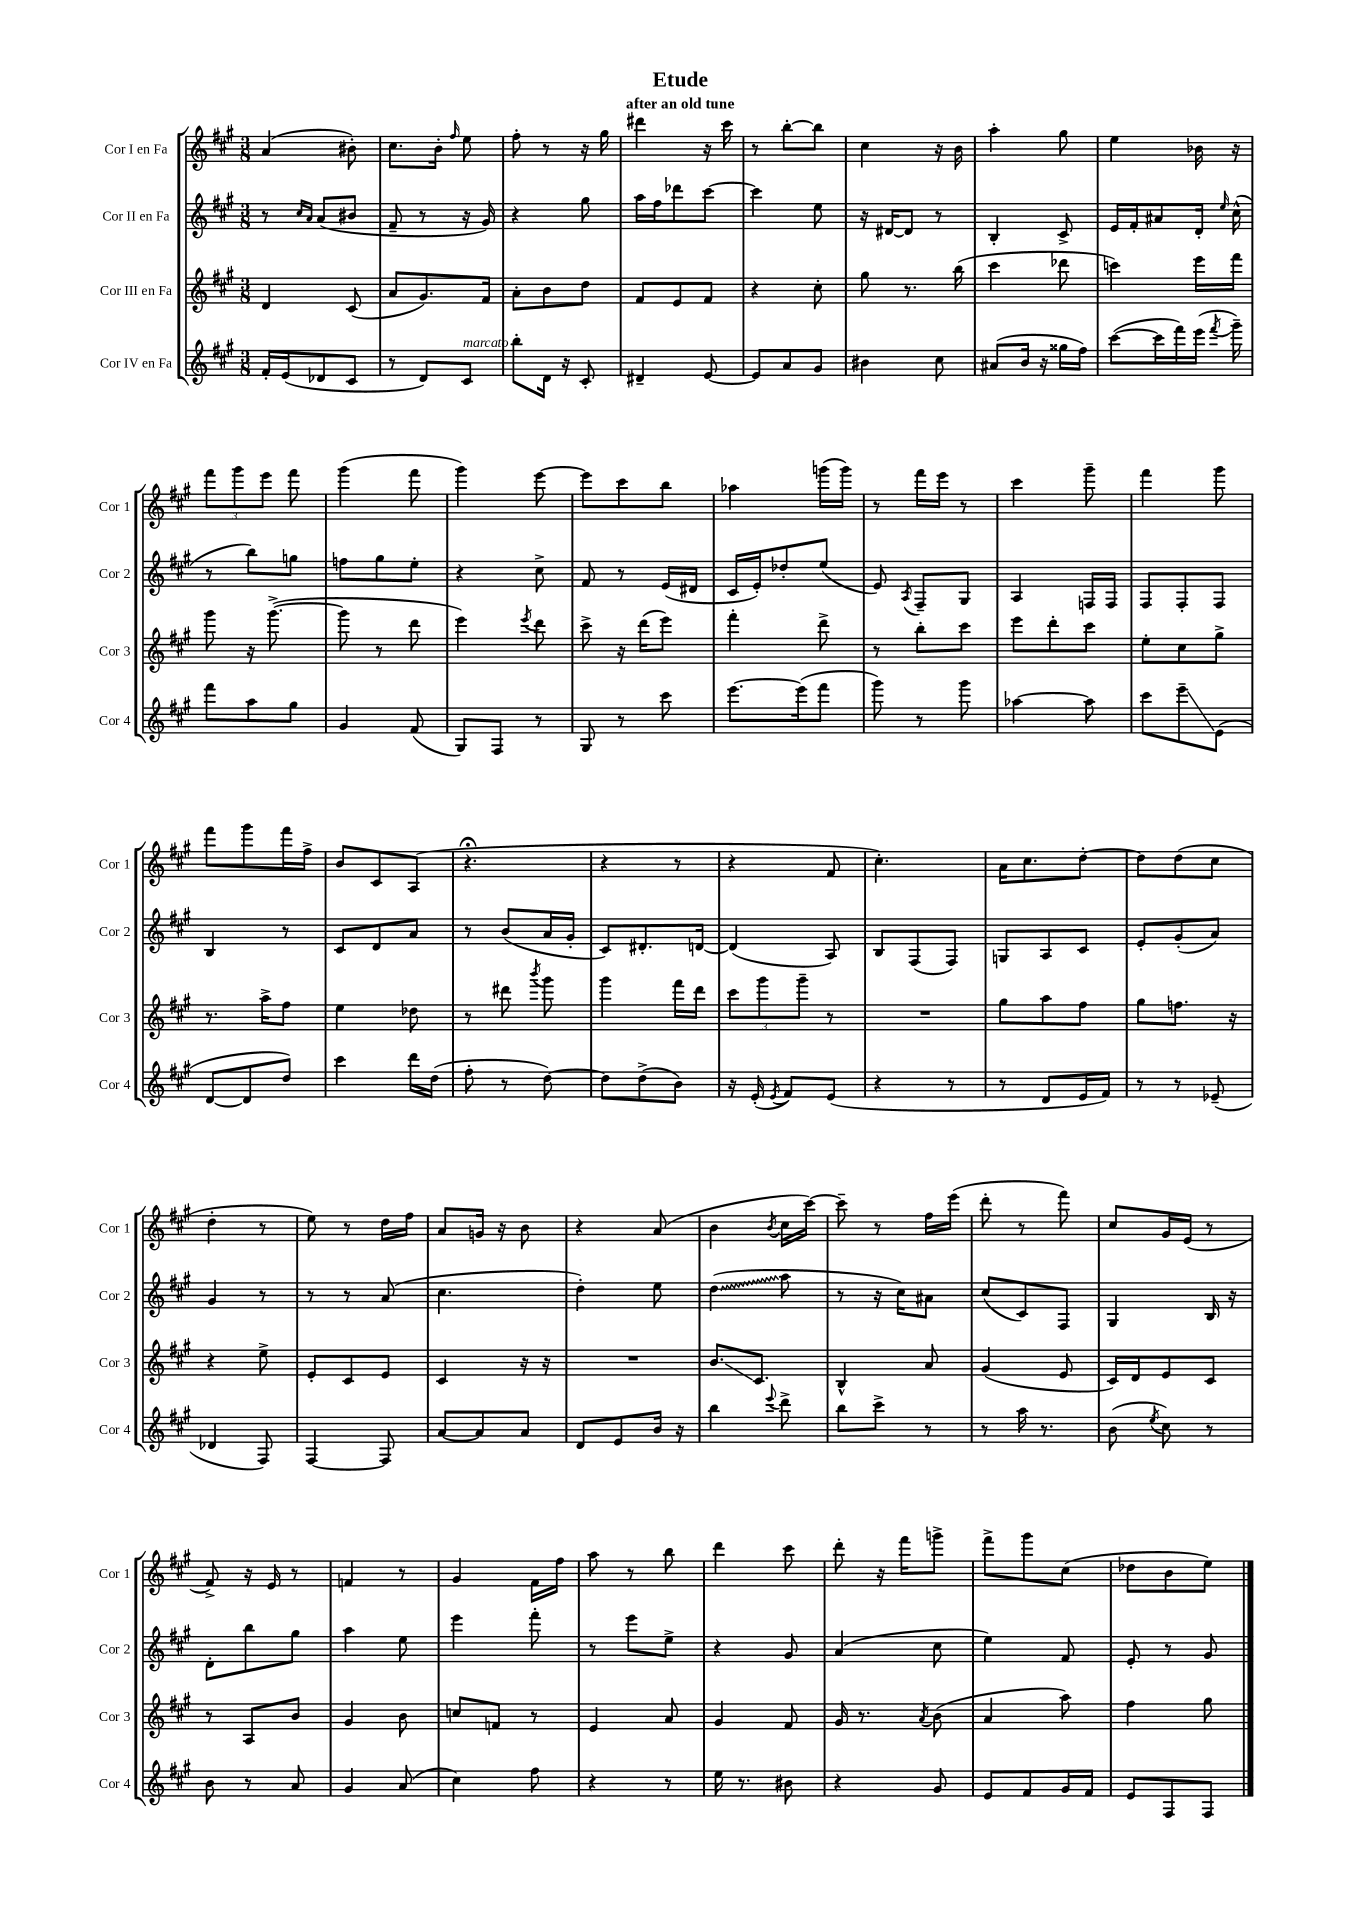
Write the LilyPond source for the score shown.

\header { title = "Etude" subtitle = "after an old tune" }
<<
\new StaffGroup <<
\new Staff = "s0" \with { instrumentName = "Cor I en Fa" shortInstrumentName = "Cor 1" } {
    \clef treble \key a \major \numericTimeSignature \time 3/8
    \autoBeamOff a'4( bis'8-.) |
    cis''8.[ b'16]-. \grace { fis''16 } e''8 |
    fis''8-. r8 r16 gis''16 |
    dis'''4 r16 cis'''16 |
    r8 b''8[~-. b''8] |
    cis''4 r16 b'16 |
    a''4-. gis''8 |
    e''4 bes'16 r16 |
    \tuplet 3/2 { fis'''8[ gis'''8 e'''8] } fis'''8 |
    gis'''4( fis'''8 |
    gis'''4) e'''8~ |
    e'''8[ cis'''8 b''8] |
    aes''4 g'''16[( g'''16]) |
    r8 fis'''16[ e'''16] r8 |
    cis'''4 gis'''8-- |
    fis'''4 gis'''8 |
    fis'''8[ gis'''8 fis'''16 fis''16]-> |
    b'8[ cis'8 a8]( |
    r4.\fermata |
    r4 r8 |
    r4 fis'8 |
    cis''4.-.) |
    a'16[ cis''8. d''8]~-. |
    d''8[ d''8( cis''8] |
    d''4-. r8 |
    e''8) r8 d''16[ fis''16] |
    a'8[ g'16] r16 b'8 |
    r4 a'8( |
    b'4 \acciaccatura { b'8 } cis''16[ cis'''16]~) |
    cis'''8-- r8 fis''16[ e'''16]( |
    d'''8-. r8 fis'''8) |
    cis''8[ gis'16 e'16]( r8 |
    fis'8->) r16 e'16 r8 |
    f'4 r8 |
    gis'4 fis'16[ fis''16] |
    a''8 r8 b''8 |
    d'''4 cis'''8 |
    d'''8-. r16 fis'''16[ g'''8]-> |
    fis'''8[-> gis'''8 cis''8]( |
    des''8[ b'8 e''8]) \bar "|." |
}
\new Staff = "s1" \with { instrumentName = "Cor II en Fa" shortInstrumentName = "Cor 2" } {
    \clef treble \key a \major \numericTimeSignature \time 3/8
    \autoBeamOff r8 \grace { cis''16[ a'16] } a'8[( bis'8] |
    fis'8-- r8 r16 gis'16) |
    r4 gis''8 |
    a''16[ fis''16 des'''8 cis'''8]~ |
    cis'''4 e''8 |
    r16 dis'16[~ dis'8] r8 |
    b4-. cis'8-> |
    e'16[ fis'16-. ais'8 d'16]-. \grace { e''16 } cis''16-^( |
    r8 b''8[) g''8] |
    f''8[ gis''8 e''8]-. |
    r4 cis''8-> |
    fis'8 r8 e'16[( dis'16] |
    cis'16[ e'16-.) des''8-. e''8]( |
    e'8) \acciaccatura { a8 } fis8[-- gis8] |
    a4 f16[ f16] |
    fis8[ fis8-. fis8] |
    b4 r8 |
    cis'8[ d'8 a'8] |
    r8 b'8[( a'16 gis'16]-. |
    cis'8[) dis'8.-. d'16]~ |
    d'4( a8) |
    b8[ fis8( fis8]) |
    g8[ a8 cis'8] |
    e'8[-. gis'8-.( a'8]) |
    gis'4 r8 |
    r8 r8 a'8( |
    cis''4. |
    d''4-.) e''8 |
    \once \override Glissando.style = #'zigzag d''4\glissando( a''8 |
    r8 r16 cis''16[) ais'8] |
    cis''8[( cis'8) fis8] |
    gis4 b16 r16 |
    d'8[-. b''8 gis''8] |
    a''4 e''8 |
    e'''4 fis'''8-. |
    r8 e'''8[ e''8]-> |
    r4 gis'8 |
    a'4( cis''8 |
    e''4) fis'8 |
    e'8-. r8 gis'8 \bar "|." |
}
\new Staff = "s2" \with { instrumentName = "Cor III en Fa" shortInstrumentName = "Cor 3" } {
    \clef treble \key a \major \numericTimeSignature \time 3/8
    \autoBeamOff d'4 cis'8( |
    a'8[ gis'8.) fis'16] |
    a'8[-. b'8 d''8] |
    fis'8[ e'8 fis'8] |
    r4 cis''8-. |
    gis''8 r8. b''16( |
    cis'''4 des'''8 |
    c'''4) e'''16[ fis'''16] |
    gis'''8 r16 gis'''8.~->( |
    gis'''8 r8 d'''8 |
    e'''4) \acciaccatura { e'''8 } d'''8 |
    cis'''8-> r16 d'''16[( e'''8]) |
    fis'''4-. d'''8-> |
    r8 b''8[-. cis'''8] |
    e'''8[ d'''8-. cis'''8] |
    e''8[-. cis''8 gis''8]-> |
    r8. a''16[-> fis''8] |
    e''4 des''8 |
    r8 dis'''8 \acciaccatura { b'''8 } gis'''8 |
    gis'''4 fis'''16[ d'''16] |
    \tuplet 3/2 { cis'''8[ gis'''8 gis'''8]-- } r8 |
    R4. |
    gis''8[ a''8 fis''8] |
    gis''8[ f''8.] r16 |
    r4 e''8-> |
    e'8[-. cis'8 e'8] |
    cis'4 r16 r16 |
    R4. |
    b'8.[\glissando cis'8.] |
    b4-^ a'8 |
    gis'4( e'8 |
    cis'16[) d'16 e'8 cis'8] |
    r8 a8[ b'8] |
    gis'4 b'8 |
    c''8[ f'8] r8 |
    e'4 a'8 |
    gis'4 fis'8 |
    gis'16 r8. \acciaccatura { a'8 } b'8( |
    a'4 a''8) |
    fis''4 gis''8 \bar "|." |
}
\new Staff = "s3" \with { instrumentName = "Cor IV en Fa" shortInstrumentName = "Cor 4" } {
    \clef treble \key a \major \numericTimeSignature \time 3/8
    \autoBeamOff fis'16[-. e'16( des'8 cis'8] |
    r8 d'8[) cis'8]^\markup { \italic "marcato" } |
    b''8[-. d'16] r16 cis'8-. |
    dis'4-- e'8~ |
    e'8[ a'8 gis'8] |
    bis'4 cis''8 |
    ais'8[( b'16] r16 gisis''16[ fis''16]) |
    cis'''8[~( cis'''16 fis'''16) e'''16]( \acciaccatura { fis'''8 } gis'''16--) |
    fis'''8[ a''8 gis''8] |
    gis'4 fis'8( |
    gis8[) fis8] r8 |
    gis8 r8 cis'''8 |
    e'''8.[~ e'''16( fis'''8] |
    gis'''8) r8 gis'''8 |
    aes''4~ aes''8 |
    cis'''8[ e'''8--\glissando e'8]( |
    d'8[~ d'8 d''8]) |
    cis'''4 d'''16[ d''16]( |
    fis''8-. r8 d''8~) |
    d''8[ d''8->( b'8]) |
    r16 e'16-.( \acciaccatura { e'8 } fis'8[) e'8]( |
    r4 r8 |
    r8 d'8[ e'16 fis'16]) |
    r8 r8 ees'8--( |
    des'4 fis8) |
    fis4~ fis8 |
    a'8[~ a'8 a'8] |
    d'8[ e'8 b'16] r16 |
    b''4 \appoggiatura { e'''8 } d'''8-> |
    b''8[ cis'''8]-> r8 |
    r8 a''16 r8. |
    b'8( \acciaccatura { e''8 } cis''8) r8 |
    b'8 r8 a'8 |
    gis'4 a'8( |
    cis''4) fis''8 |
    r4 r8 |
    e''16 r8. bis'8 |
    r4 gis'8 |
    e'8[ fis'8 gis'16 fis'16] |
    e'8[ fis8 fis8] \bar "|." |
}
>>
>>
\layout { \context { \Score \remove "Bar_number_engraver" } }
